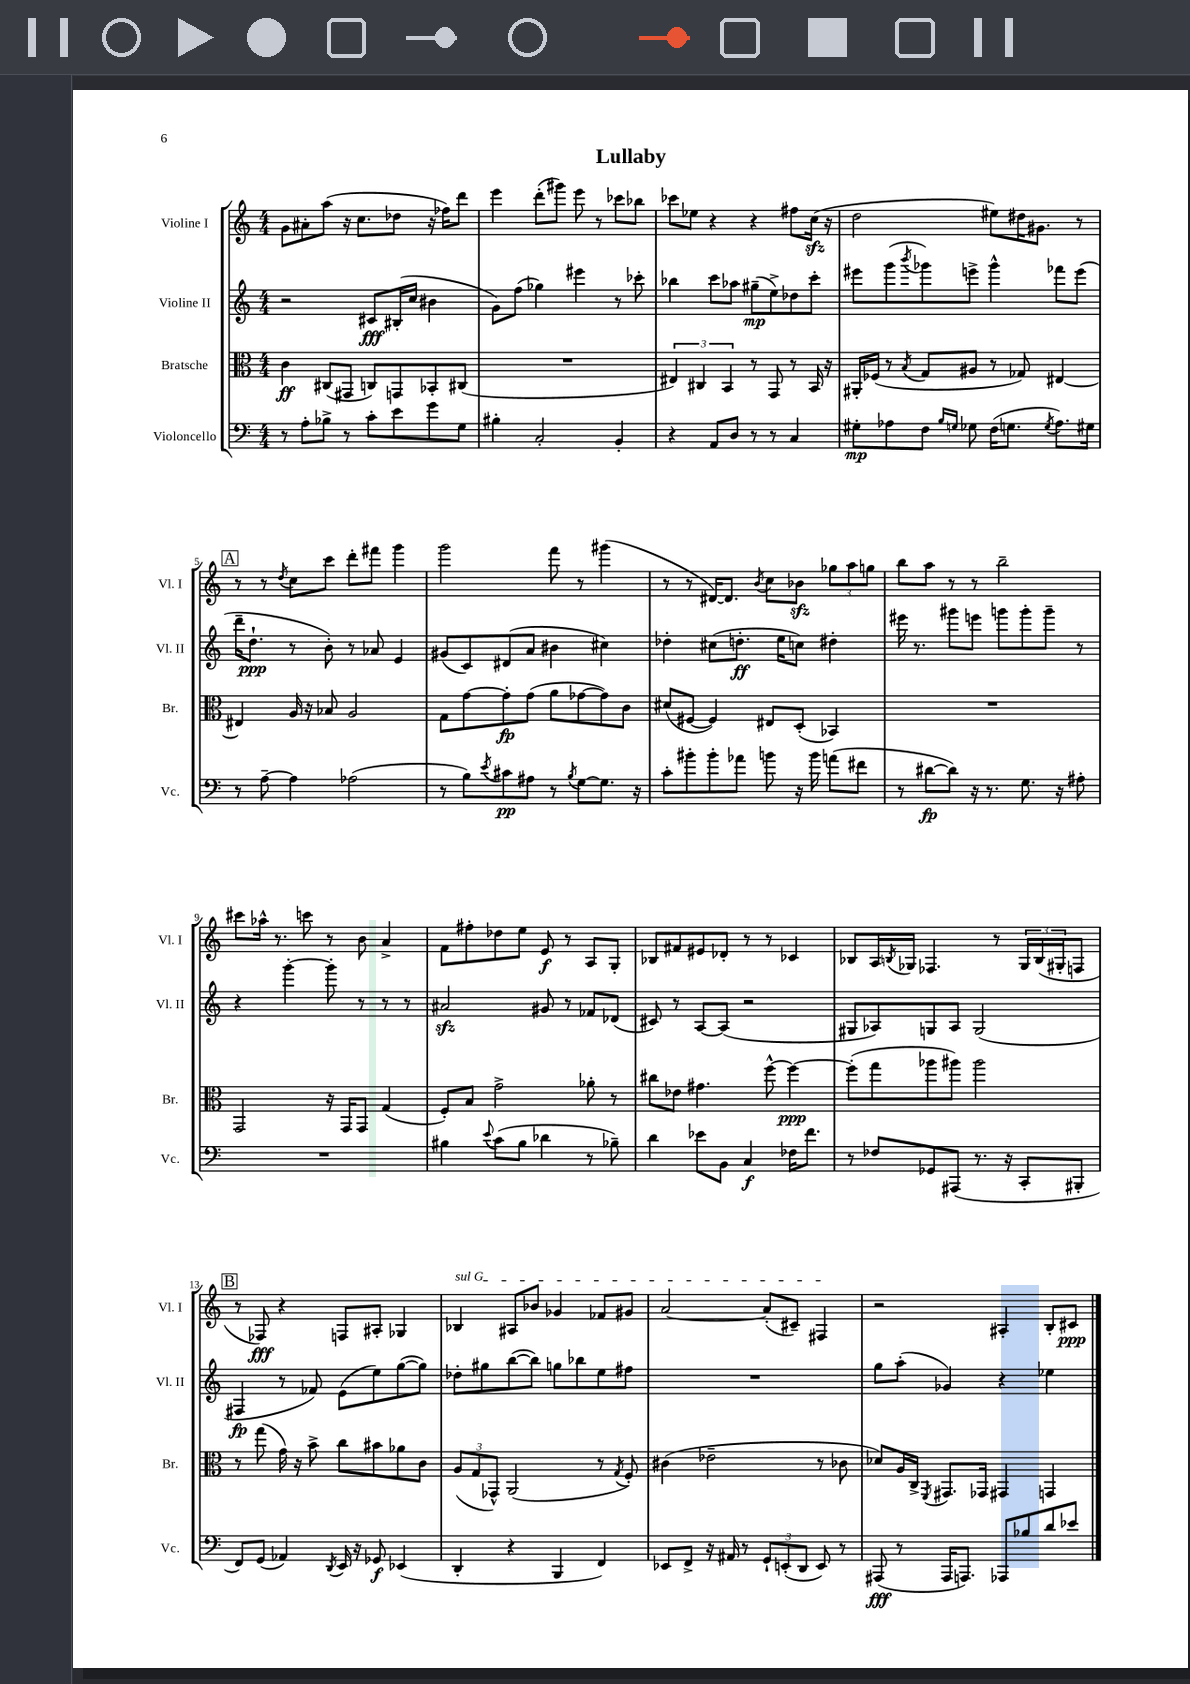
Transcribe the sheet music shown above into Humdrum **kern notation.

**kern	**dynam	**kern	**dynam	**kern	**dynam	**kern	**dynam
*part4	*part4	*part3	*part3	*part2	*part2	*part1	*part1
*staff4	*staff4	*staff3	*staff3	*staff2	*staff2	*staff1	*staff1
*I"Violoncello	*	*I"Bratsche	*	*I"Violine II	*	*I"Violine I	*
*I'Vc.	*	*I'Br.	*	*I'Vl. II	*	*I'Vl. I	*
*clefF4	*	*clefC3	*	*clefG2	*	*clefG2	*
*k[]	*	*k[]	*	*k[]	*	*k[]	*
*M4/4	*	*M4/4	*	*M4/4	*	*M4/4	*
=1	=1	=1	=1	=1	=1	=1	=1
8r	.	4c\	ff	2r	.	8g\L	.
8A'\L	.	.	.	.	.	8a#X'\	.
8B-X^\J	.	(8C#X/L	.	.	.	(8aa\J	.
8r	.	8GG#X/J	.	.	.	16r	.
.	.	.	.	.	.	8.cc\L	.
8c'\L	.	8Cn/L)	.	8c#X/L	fff	.	.
8e\	.	8GGn/	.	(16B#X'/L	.	8dd-X\J	.
.	.	.	.	16cc/JJ	.	.	.
8g\	.	8BB-X'/	.	4b#X\	.	16r	.
.	.	.	.	.	.	16ff-X\KL)	.
8G\J	.	(8C#X/J	.	.	.	8ddd\J	.
=2	=2	=2	=2	=2	=2	=2	=2
4B#X'\	.	1r	.	8g\L)	.	4eee\	.
.	.	.	.	(8ff\J	.	.	.
2C'/	.	.	.	4gg-X\)	.	(8ddd'\L	.
.	.	.	.	.	.	8ggg#X\J)	.
.	.	.	.	4eee#X\	.	8eee\	.
.	.	.	.	.	.	8r	.
4BB'/	.	.	.	8r	.	8ccc-X\L	.
.	.	.	.	8ccc-X'\	.	8bb-X\J	.
=3	=3	=3	=3	=3	=3	=3	=3
4r	.	6E#X/)	.	4bb-X\	.	8ccc-X\L	.
.	.	.	.	.	.	8ee-X\J	.
.	.	6C#X/	.	.	.	.	.
8AA/L	.	.	.	8ccc\L	.	4r	.
.	.	6BB/	.	.	.	.	.
8D/J	.	.	.	8aa-X\J	.	.	.
8r	.	8r	.	(8gg#X~\L	mp	4r	.
8r	.	8GG/	.	8ee^\)	.	.	.
4C/	.	8r	.	8dd-X\	.	8ff#X\L	.
.	.	16BB/	.	8ccc'\J	.	(16cczz\Jk	.
.	.	16r	.	.	.	16r	.
=4	=4	=4	=4	=4	=4	=4	=4
8G#X'\L	mp	16AA#X'/LL	.	8eee#X\L	.	2dd\	.
.	.	(16F-X/JJ	.	.	.	.	.
8A-X\	.	8r	.	(8ggg\	.	.	.
.	.	8qB/	.	8qbbb/	.	.	.
8F\J	.	8G/L	.	8ggg-X\)	.	.	.
16qqB/LL	.	.	.	.	.	.	.
16qqGn/JJ	.	.	.	.	.	.	.
8G-X\	.	8A#X/J	.	8eeen^\J	.	.	.
(16F\KL	.	8r	.	4ggg-^^\	.	8ee#X\L)	.
8.Gn\J	.	.	.	.	.	.	.
.	.	8G-X/)	.	.	.	16dd#X\K	.
.	.	.	.	.	.	8.g#X\J	.
8qG/	.	.	.	.	.	.	.
8.A-\L)	.	[4E#X/	.	8fff-X\L	.	.	.
.	.	.	.	(8eee\J	.	8r	.
16G#X\Jk	.	.	.	.	.	.	.
!!LO:LB:g=z
!!LO:REH:place=s1:t=A
=5	=5	=5	=5	=5	=5	=5	=5
8r	.	4E#X/]	.	16ddd~\KL	.	8r	.
.	.	.	.	8.dd`\J	ppp	.	.
[8A~\	.	.	.	.	.	8r	.
.	.	.	.	.	.	8qdd/	.
4A\]	.	16A/	.	8r	.	8cc\L	.
.	.	16r	.	.	.	.	.
.	.	8B-X/	.	8b'\)	.	8ccc\J	.
(2A-X\	.	2A/	.	8r	.	8ddd'\L	.
.	.	.	.	8a-X/	.	8fff#X\J	.
.	.	.	.	4e/	.	4ggg\	.
=6	=6	=6	=6	=6	=6	=6	=6
8r	.	8G\L	.	(8g#X/L	.	2ggg\	.
8B\L)	.	[8g\	.	8c/)	.	.	.
8qe/	.	.	.	.	.	.	.
8c#X\	pp	8g'\]	fp	(8d#X/	.	.	.
8A#X\J	.	(8g\J	.	8a/J	.	.	.
8r	.	8a\L	.	4b#X\	.	8fff\	.
8qB/	.	.	.	.	.	.	.
[8G\L	.	[8g-X\	.	.	.	8r	.
8.G\J]	.	8g-\])	.	4cc#X\)	.	(4ggg#X\	.
.	.	8c\J	.	.	.	.	.
16r	.	.	.	.	.	.	.
=7	=7	=7	=7	=7	=7	=7	=7
8c'\L	.	(8d#X/L	.	4dd-X'\	.	8r	.
8b#X'\	.	[8F#X/J	.	.	.	8r	.
8b#'\	.	4F#/])	.	(8cc#X\L	.	[16d#X/KL)	.
.	.	.	.	.	.	8.d#/J]	.
8a-X\J	.	.	.	8.ddn'\J	ff	.	.
.	.	.	.	.	.	8qb/	.
8bn\	.	8E#X/L	.	.	.	8cc\L	.
.	.	.	.	16ee\KL	.	.	.
16r	.	(8D'/J	.	8ccn\J)	.	8b-Xzz\J	.
16b\	.	.	.	.	.	.	.
(8an\L	.	4BB-X/)	.	4dd#X'\	.	12gg-X\L	.
.	.	.	.	.	.	12aa\	.
8f#X\J	.	.	.	.	.	.	.
.	.	.	.	.	.	12ggn\J	.
=8	=8	=8	=8	=8	=8	=8	=8
8r	.	1r	.	16eee#X\	.	8bb\L	.
.	.	.	.	8.r	.	.	.
[8d#X\L	fp	.	.	.	.	8aa\J	.
8d#\J])	.	.	.	8ggg#X\L	.	8r	.
16r	.	.	.	8eeen\J	.	8r	.
8.r	.	.	.	.	.	.	.
.	.	.	.	8gggn\L	.	2bb~\	.
8.G\	.	.	.	8ggg'\	.	.	.
.	.	.	.	8ggg~\J	.	.	.
16r	.	.	.	.	.	.	.
8A#X'\	.	.	.	8r	.	.	.
!!LO:LB:g=z
=9	=9	=9	=9	=9	=9	=9	=9
1r	.	2GG/	.	4r	.	8ccc#X\L	.
.	.	.	.	.	.	16aa-X^^\Jk	.
.	.	.	.	.	.	8.r	.
.	.	.	.	[4ggg'\	.	.	.
.	.	.	.	.	.	8cccn\	.
.	.	16r	.	8ggg'\]	.	8r	.
.	.	16GG/KL	.	.	.	.	.
.	.	8GG/J	.	8r	.	8b\	.
.	.	(4G/	.	8r	.	4a^/	.
.	.	.	.	8r	.	.	.
=10	=10	=10	=10	=10	=10	=10	=10
4B#X\	.	8F'/L)	.	2a#Xzz/	.	8f\L	.
.	.	8B/J	.	.	.	8ff#X'\	.
8qqe/	.	.	.	.	.	.	.
(8c\L	.	2g^\	.	.	.	8dd-X\	.
8B#\J	.	.	.	.	.	8ee\J	.
4d-X\	.	.	.	8g#X/	.	8e/	f
.	.	.	.	8r	.	8r	.
8r	.	8a-X'\	.	8f-X/L	.	8A/L	.
8B-X~\)	.	8r	.	(8d-X/J	.	8G'/J	.
=11	=11	=11	=11	=11	=11	=11	=11
4d\	.	8cc#X\L	.	8c#X/)	.	8B-X/L	.
.	.	8e-X\J	.	8r	.	8f#X/	.
8e-X\L	.	4.g#X\	.	[8A/L	.	8e#X/	.
8BB\J	.	.	.	(8A/J]	.	8d-X'/J	.
4C/	f	.	.	2r	.	8r	.
.	.	[8ff^^\	.	.	.	8r	.
16F-X\KL	.	4ff\_	ppp	.	.	4c-X/	.
8.f\J	.	.	.	.	.	.	.
=12	=12	=12	=12	=12	=12	=12	=12
8r	.	(8ff'\L]	.	8G#X/L	.	8B-X/L	.
8F-X/L	.	8gg\	.	8A-X/)	.	16A/L	.
.	.	.	.	.	.	8qBn/	.
.	.	.	.	.	.	16G-X/JJ	.
8GG-X/	.	8aa-X\	.	8Gn/	.	4.F-X/	.
(8AAA#X/J	.	8aa#X\J)	.	8A-/J	.	.	.
8.r	.	2aa#\	.	(2G/	.	.	.
.	.	.	.	.	.	8r	.
16r	.	.	.	.	.	.	.
8CC'/L	.	.	.	.	.	24G-/LL	.
.	.	.	.	.	.	(24B/	.
.	.	.	.	.	.	24G#X'/J	.
8BBB#X'/J	.	.	.	.	.	8Fn/J	.
!!LO:LB:g=z
!!LO:REH:place=s1:t=B
=13	=13	=13	=13	=13	=13	=13	=13
8FF/L)	.	8r	.	4F#X/	fp	8r	.
(8GG/J	.	(8gg\	.	.	.	8F-X/)	fff
4AA-X/)	.	16g\)	.	8r	.	4r	.
.	.	16r	.	.	.	.	.
.	.	8b^\	.	8f-X/)	.	.	.
8qDD/	.	.	.	.	.	.	.
16EE/	.	8cc\L	.	(8e\L	.	8Fn/L	.
16r	.	.	.	.	.	.	.
8GG-X/	f	8b#X\	.	8ee\)	.	8A#X'/J	.
(4EE-X/	.	8a-X\	.	([8gg\	.	4G-X/	.
.	.	8c\J	.	8gg\J])	.	.	.
=14	=14	=14	=14	=14	=14	=14	=14
!	!	!	!	!	!	!LO:TX:a:i:t=sul G	!
4DD'/	.	(12A/L	.	8dd-X'\L	.	4B-X/	.
.	.	12G/	.	.	.	.	.
.	.	.	.	8gg#X\	.	.	.
.	.	12GG-X^^/J)	.	.	.	.	.
4r	.	(2AA/	.	([8bb\	.	8A#X/L	.
.	.	.	.	8bb\J])	.	8b-X/J	.
4BBB/	.	.	.	8ggn\L	.	4g-X/	.
.	.	.	.	8bb-X\	.	.	.
4FF/)	.	8r	.	8ee\	.	8f-X/L	.
.	.	8qG/	.	.	.	.	.
.	.	8F'/)	.	8ff#X\J	.	8g#X/J	.
=15	=15	=15	=15	=15	=15	=15	=15
8EE-X/L	.	(4c#X\	.	1r	.	[2a/	.
8FF^/J	.	.	.	.	.	.	.
16r	.	2e-X~\	.	.	.	.	.
16AA#X/	.	.	.	.	.	.	.
8r	.	.	.	.	.	.	.
12GG`/L	.	.	.	.	.	(8a'/L]	.
(12EEn'/	.	.	.	.	.	.	.
.	.	.	.	.	.	8c#X~/J)	.
12DD/J	.	.	.	.	.	.	.
8EE/)	.	8r	.	.	.	4F#X/	.
8r	.	8c-X\	.	.	.	.	.
=16	=16	=16	=16	=16	=16	=16	=16
(8AAA#X/	fff	8d-X/L)	.	8gg\L	.	2r	.
8r	.	16A/L	.	(8aa'\J	.	.	.
.	.	16C^/JJ	.	.	.	.	.
.	.	8qFF/	.	.	.	.	.
16AAA#/KL	.	8.GG#X/L	.	4g-X/)	.	.	.
8.AAAn/J)	.	.	.	.	.	.	.
.	.	16GG-X/Jk	.	.	.	.	.
8AAA-X/L	.	4GG#X/	.	4r	.	4A#X'/	.
8B-X/	.	.	.	.	.	.	.
8d/	.	4GGn/	.	4ee-X\	.	8B'/L	.
8e-X/J	.	.	.	.	.	8c#X/J	ppp
==	==	==	==	==	==	==	==
*-	*-	*-	*-	*-	*-	*-	*-
